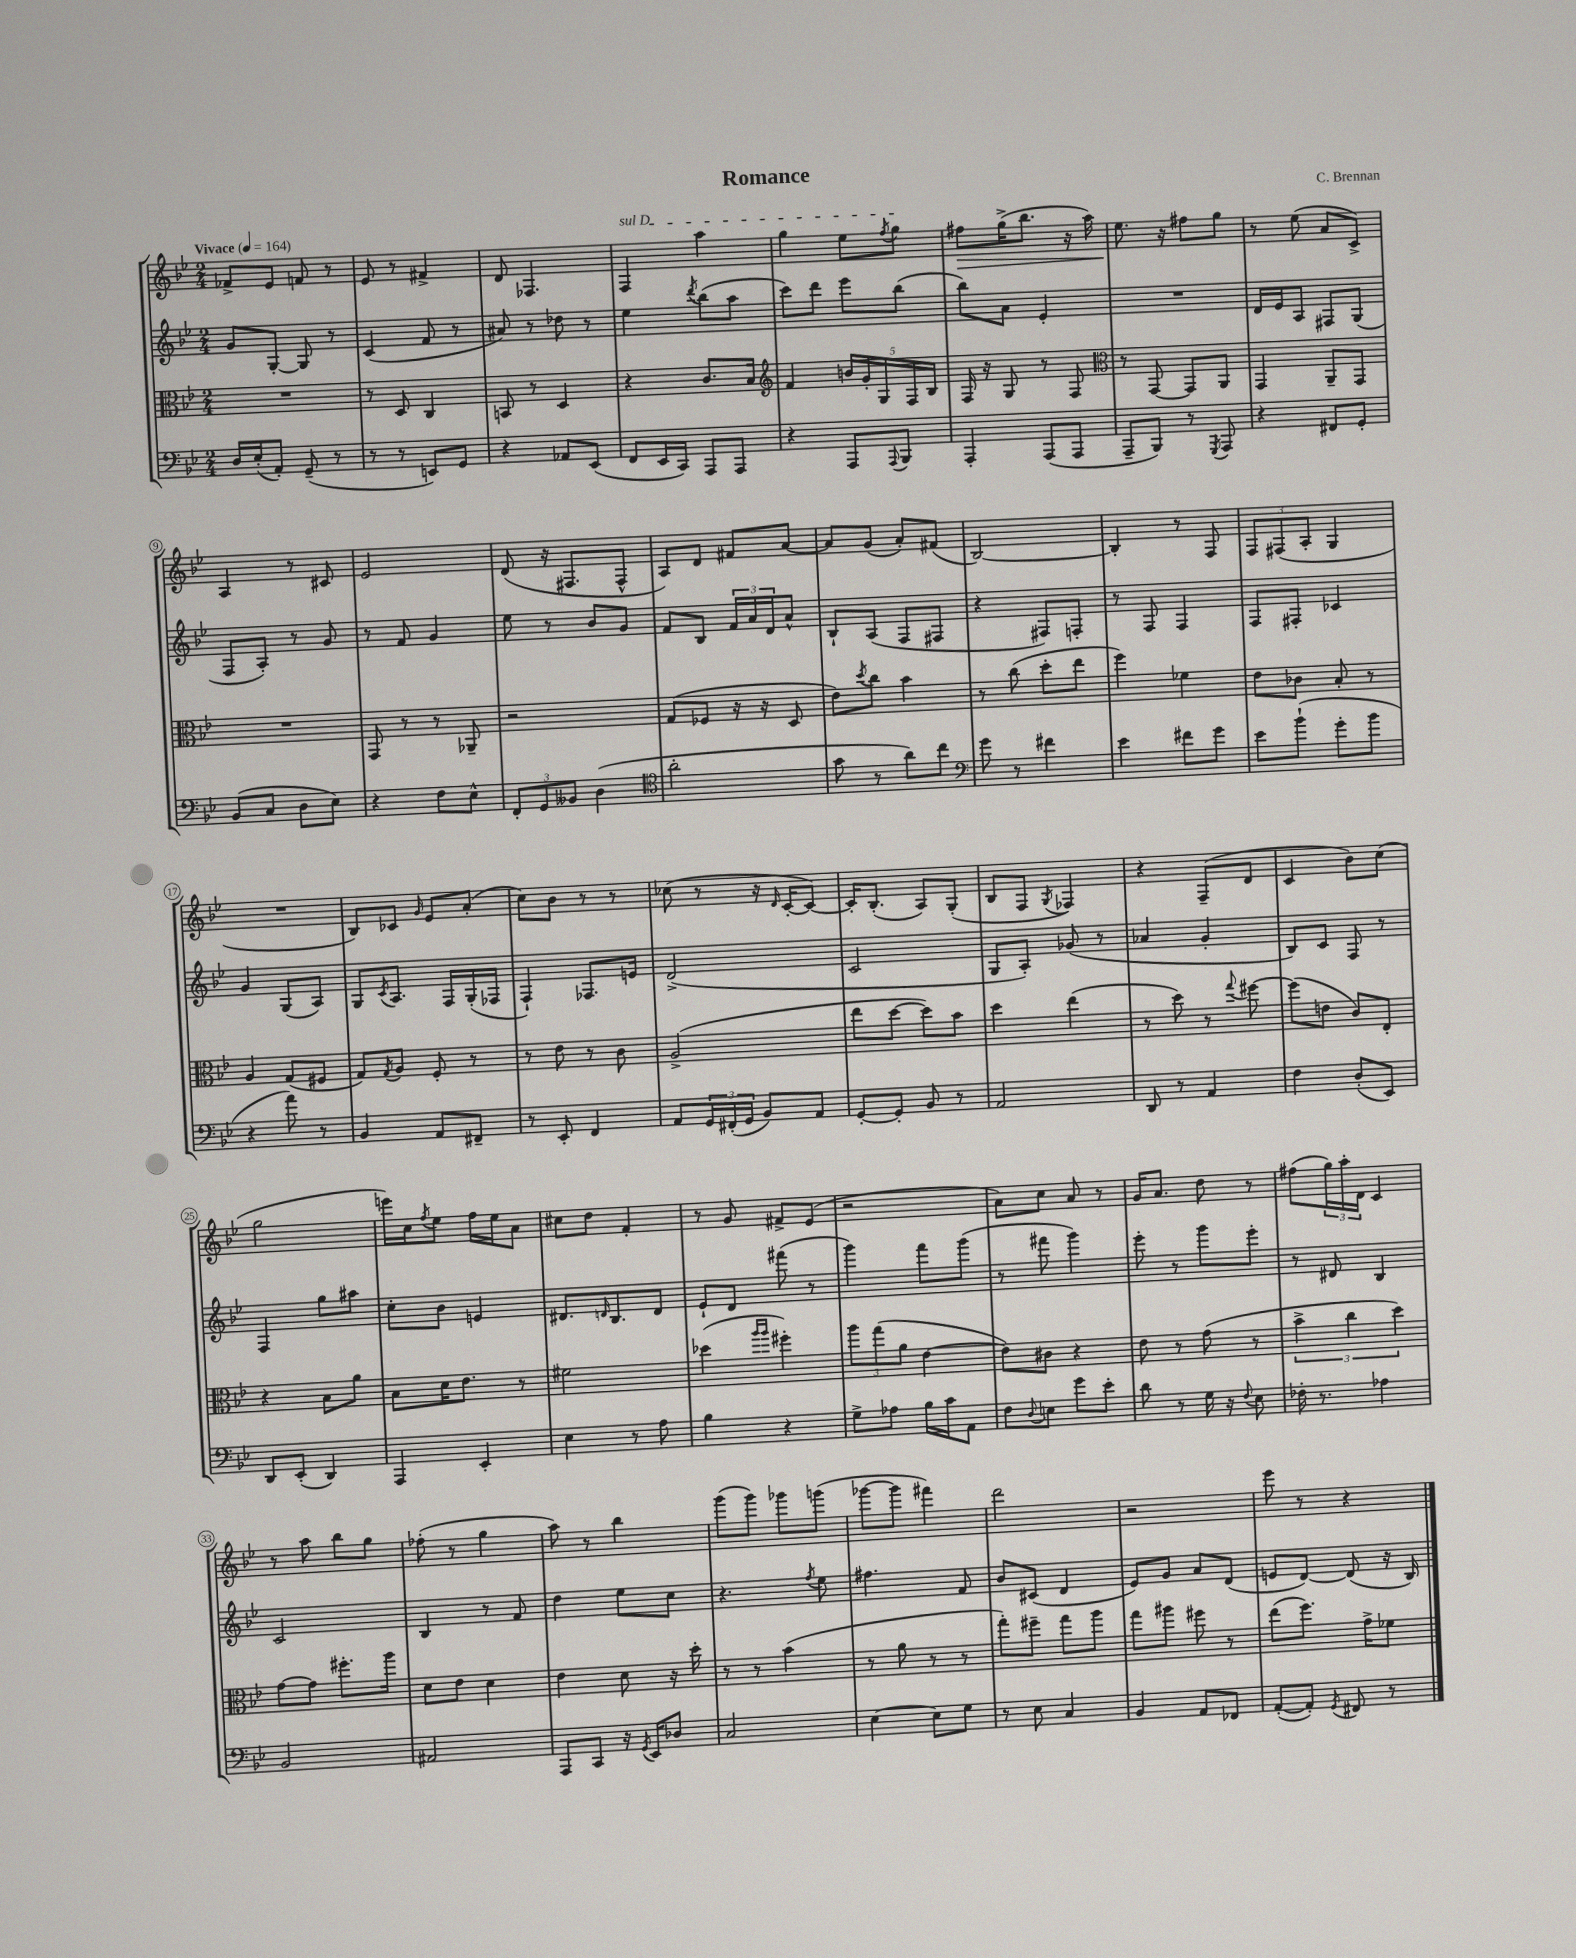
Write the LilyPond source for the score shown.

\header { title = "Romance" composer = "C. Brennan" }
<<
\new StaffGroup <<
\new Staff = "s0" {
    \clef treble \key bes \major \numericTimeSignature \time 2/4 \tempo "Vivace" 4 = 164
    fes'8-> ees'8 f'8 r8 |
    ees'8 r8 fis'4-> |
    d'8 fes4. |
    \once \override TextSpanner.bound-details.left.text = \markup { \italic "sul D" } f4\startTextSpan a''4 |
    g''4 ees''8 \acciaccatura { f''8 } g''8\stopTextSpan |
    fis''8\> g''16->( bes''8. r16 a''16) |
    ees''8.\! r16 fis''8 g''8 |
    r8 ees''8( a'8 c'8->) |
    a4 r8 cis'8 |
    ees'2 |
    d'8( r16 fis8. fis8-^ |
    a8) d'8 fis'8 a'8~ |
    a'8 g'8( a'8-.) fis'8( |
    bes2~) |
    bes4-. r8 f8 |
    \tuplet 3/2 { f8 fis8( a8-. } g4 |
    R2 |
    bes8) ces'8 \grace { g'16 } ees'8 a'8-.( |
    c''8) bes'8 r8 r8 |
    ces''8( r8 r16 \grace { d'16 } c'16~-. c'8~) |
    c'16-. bes8.-.( a8) g8-.( |
    bes8 f8 \acciaccatura { g8 } fes4) |
    r4 f8--( d'8 |
    c'4 bes'8) c''8( |
    g''2 |
    e'''16) c''16 \acciaccatura { f''8 } ees''8 f''16 ees''16 a'8 |
    cis''8 d''8 f'4-. |
    r8 g'8 fis'8-> ees'8( |
    r2 |
    a'8) c''8 a'8 r8 |
    g'16 a'8. d''8 r8 |
    fis''8( \tuplet 3/2 { g''16) a''16-. d'16 } c'4 |
    r8 a''8 bes''8 g''8 |
    fes''8-.( r8 g''4 |
    a''8) r8 bes''4 |
    g'''8( g'''8) ges'''8 g'''8( |
    ges'''8~ ges'''8 fis'''4) |
    d'''2 |
    r2 |
    ees'''8 r8 r4 \bar "|." |
}
\new Staff = "s1" {
    \clef treble \key bes \major \numericTimeSignature \time 2/4
    g'8 g8~-. g8 r8 |
    c'4( f'8 r8 |
    ais'8) r8 des''8 r8 |
    ees''4 \acciaccatura { d'''8 } bes''8( a''8 |
    c'''8) d'''8 ees'''8 bes''8( |
    bes''8) a'8 ees'4-. |
    R2 |
    d'16 ees'16 a8 fis8 g8( |
    f8 a8-.) r8 g'8 |
    r8 f'8 g'4 |
    ees''8 r8 bes'8 g'8 |
    f'8 bes8 \tuplet 3/2 { f'16 a'16 d'16 } a'8-^ |
    bes8-! a8( f8 fis8 |
    r4 fis8) f8-. |
    r8 f8 f4 |
    f8 fis8-. ces'4 |
    g'4 g8( a8) |
    g8 \acciaccatura { c'8 } a8. f16 g16-.( fes16 |
    f4-!) fes8. e'16 |
    d'2->( |
    c'2 |
    g8 a8-.) ges'8( r8 |
    aes'4 g'4-. |
    bes8) c'8 f8 r8 |
    f4 g''8 ais''8 |
    c''8-. bes'8 e'4 |
    dis'8. \grace { d'16 } bes8. d'8 |
    ees'8-! d'8 fis'''8( r8 |
    g'''4) f'''8 g'''8( |
    r8 fis'''8 g'''4) |
    ees'''8-. r8 g'''8 ees'''8-. |
    r8 dis'8 bes4 |
    c'2 |
    bes4 r8 f'8 |
    d''4 ees''8 c''8 |
    r4. \acciaccatura { f''8 } ees''8 |
    fis''4. f'8 |
    bes'8 cis'8( d'4 |
    ees'8) g'8 a'8 d'8( |
    e'8 d'8~) d'8( r16 bes16) \bar "|." |
}
\new Staff = "s2" {
    \clef alto \key bes \major \numericTimeSignature \time 2/4
    R2 |
    r8 d8 c4 |
    b,8 r8 d4 |
    r4 c'8. bes16 |
    \clef treble f'4 \tuplet 5/4 { b'16 g'16-. g16 f16 bes16 } |
    f16 r16 g8 r8 f8 |
    \clef alto r8 g,8~ g,8 a,8 |
    g,4 a,8-- g,8 |
    R2 |
    g,8 r8 r8 aes,8-- |
    r2 |
    g8( fes8 r16 r16 d8 |
    ees'8) \acciaccatura { d''8 } c''8 bes'4 |
    r8 c''8( d''8-. ees''8 |
    f''4) fes'4 |
    ees'8 ces'8 bes8-. r8 |
    a4 g8( fis8 |
    g8) \acciaccatura { g8 } a8 f8-. r8 |
    r8 ees'8 r8 c'8 |
    a2->( |
    ees''8 d''8~ d''8) bes'8 |
    d''4 ees''4( |
    r8 d''8) r8 \appoggiatura { g''8 } fis''8~ |
    fis''8( e'8 c'8) ees8-. |
    r4 bes8 a'8 |
    bes8 d'16 ees'8. r8 |
    fis'2 |
    des''4( \grace { a''16 a''16 } fis''4-.) |
    \tuplet 3/2 { a''8 g''8( a'8 } ees'4~ |
    ees'8) cis'8 r4 |
    ees'8 r8 g'8( r8 |
    \tuplet 3/2 { bes'4-> c''4 d''4) } |
    g'8~ g'8 fis''8.-. a''16 |
    d'8 ees'8 d'4 |
    ees'4 d'8 r16 d''16-. |
    r8 r8 bes'4( |
    r8 a'8 r8 r8 |
    g''8-.) fis''8-- g''8 a''8 |
    g''8 ais''8 fis''8 r8 |
    ees''8( f''8.) g'16-> fes'8 \bar "|." |
}
\new Staff = "s3" {
    \clef bass \key bes \major \numericTimeSignature \time 2/4
    d16 ees16-.( a,8-.) g,8--( r8 |
    r8 r8 e,8) g,8 |
    r4 aes,8 ees,8( |
    f,8 ees,16 c,16) a,,8 a,,8 |
    r4 a,,8 \appoggiatura { a,,8 } bes,,8 |
    a,,4-. a,,8( a,,8 |
    a,,8-- bes,,8) r8 \acciaccatura { g,,8 } a,,8 |
    r4 fis,8 g,8-. |
    bes,8( c8 d8 ees8) |
    r4 f8 ees8-^ |
    \tuplet 3/2 { f,8-. g,8 beses,8 } d4( |
    \clef tenor a'2-. |
    g'8 r8 a'8) c''8 |
    \clef bass g'8 r8 fis'4 |
    ees'4 fis'8 g'8 |
    ees'8 bes'8-!( g'8-. bes'8 |
    r4 a'8) r8 |
    bes,4 a,8 fis,8-- |
    r8 ees,8-. f,4 |
    a,8 \tuplet 3/2 { g,16 fis,16-.( g,16 } bes,8) a,8 |
    g,8~-. g,8-. bes,8 r8 |
    a,2 |
    d,8 r8 a,4 |
    f4 d8-.( ees,8) |
    d,8 ees,8-.( d,4) |
    a,,4 ees,4-. |
    ees4 r8 a8 |
    bes4 r4 |
    g8-> aes8 bes16 c'16 a,8 |
    f8 \appoggiatura { d8 } e8 g'8 ees'8-. |
    d'8 r8 g16 r16 \appoggiatura { f8 } ees8 |
    fes16-. r8. aes4 |
    bes,2 |
    ais,2 |
    a,,8 c,8 r16 \acciaccatura { g,8 } ees,16 des8 |
    c2 |
    ees4~ ees8 g8 |
    r8 ees8 c4 |
    bes,4 a,8 fes,8 |
    a,8~-.( a,8-.) \acciaccatura { g,8 } fis,8 r8 \bar "|." |
}
>>
>>
\layout { \context { \Score \override BarNumber.stencil = #(make-stencil-circler 0.1 0.3 ly:text-interface::print) } }
